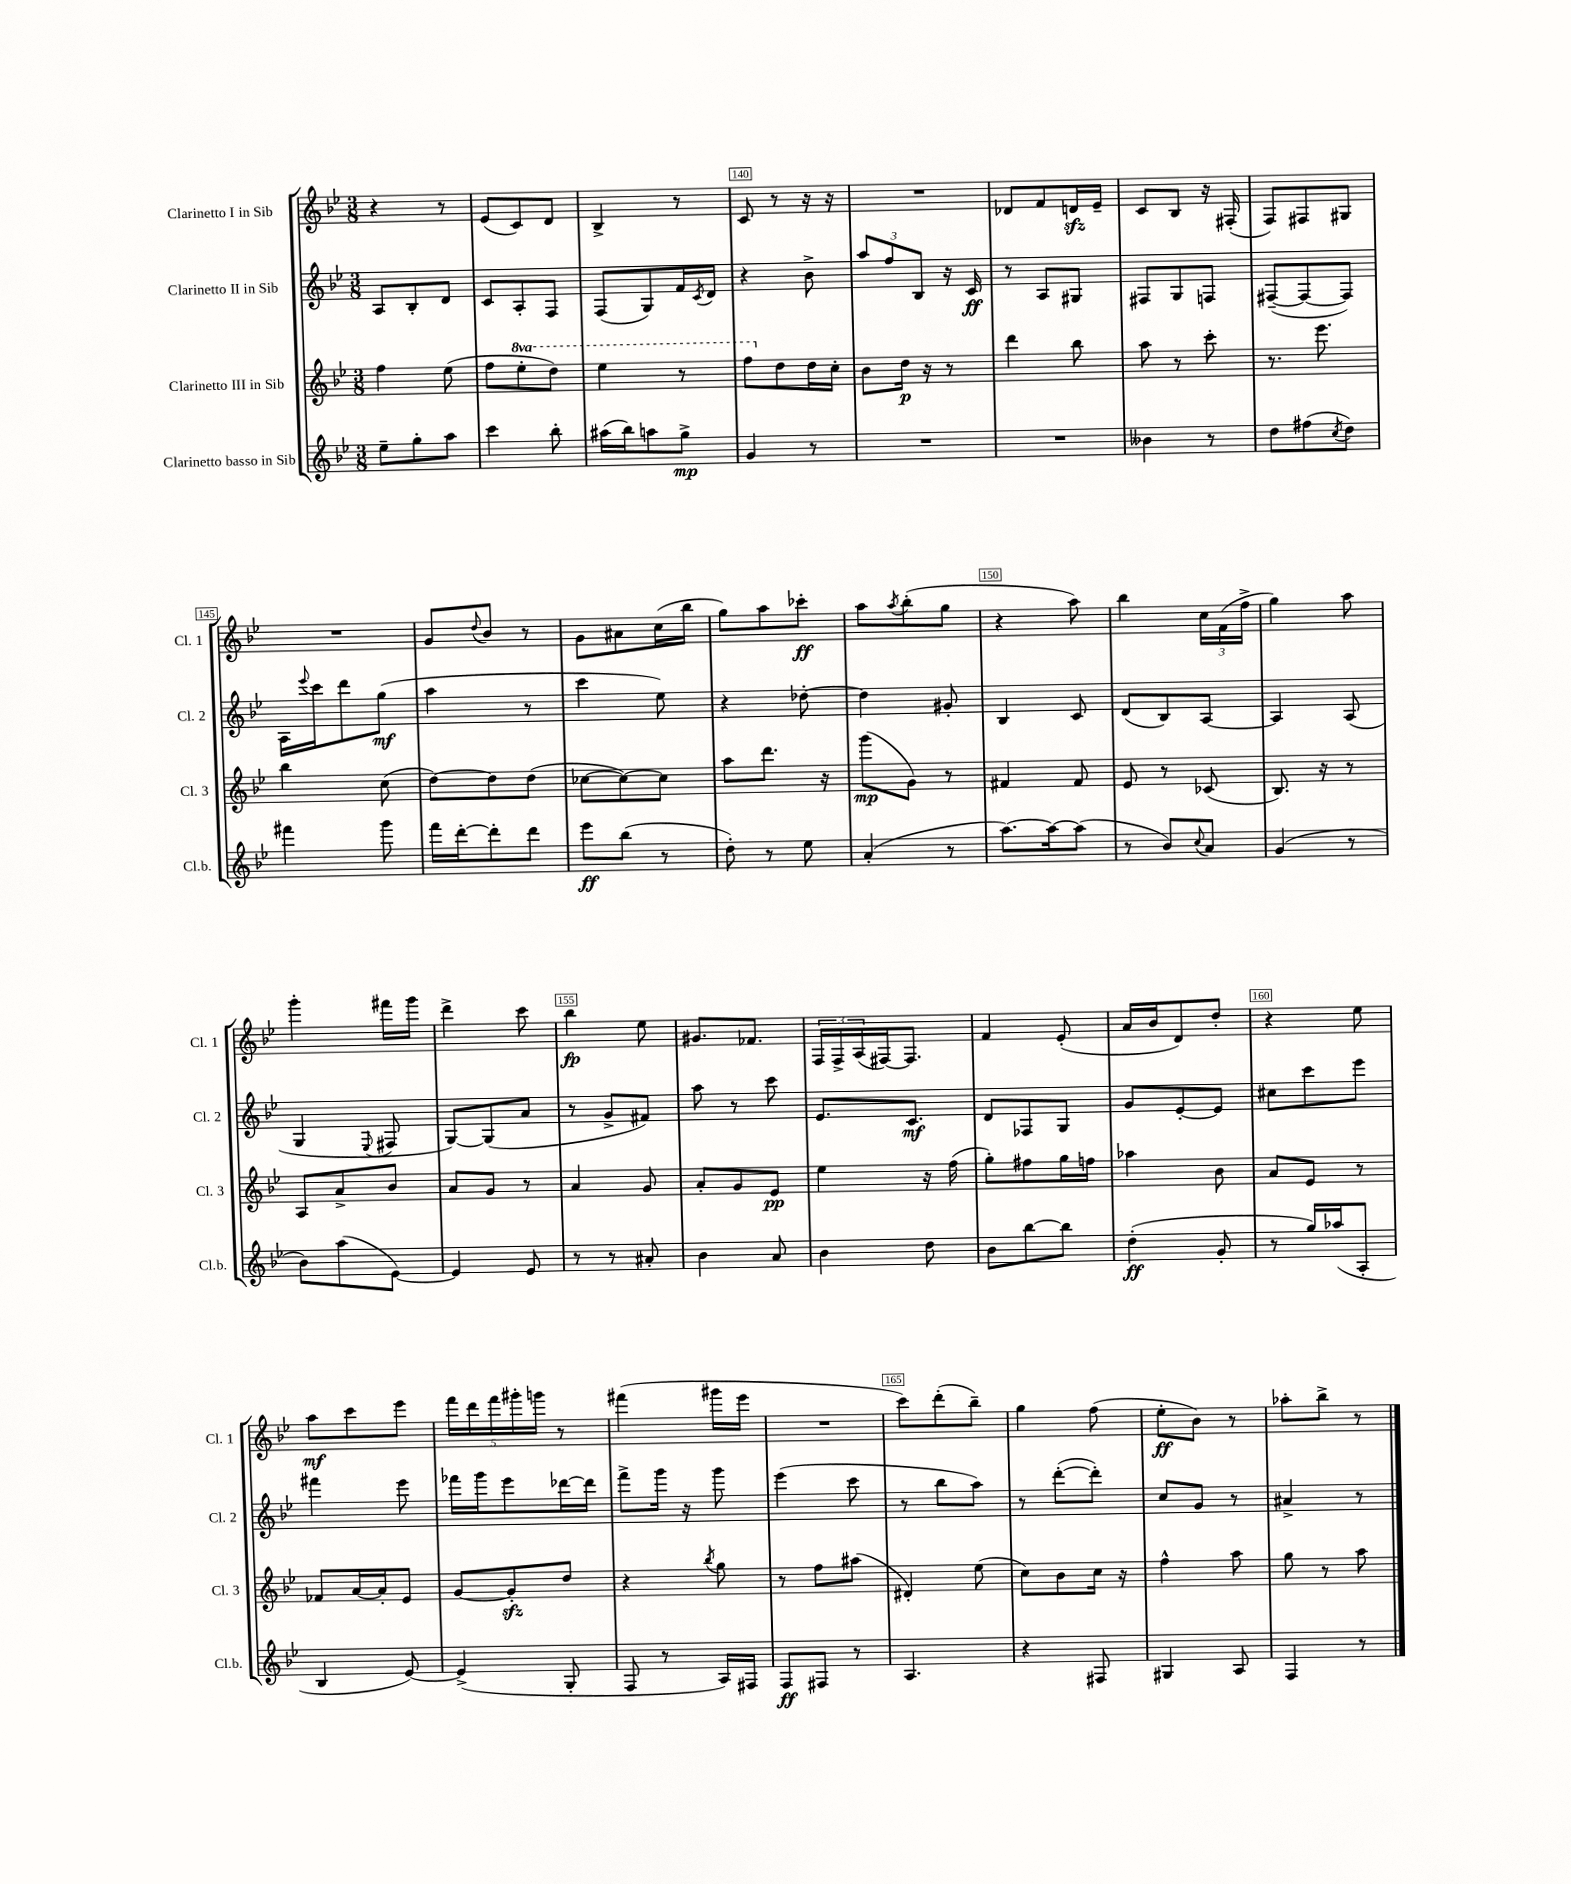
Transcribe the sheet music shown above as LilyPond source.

<<
\new StaffGroup <<
\new Staff = "s0" \with { instrumentName = "Clarinetto I in Sib" shortInstrumentName = "Cl. 1" } {
    \clef treble \key bes \major \numericTimeSignature \time 3/8
    r4 r8 |
    ees'8( c'8) d'8 |
    bes4-> r8 |
    c'8 r8 r16 r16 |
    R4. |
    des'8 f'8 d'16\sfz ees'16-- |
    c'8 bes8 r16 fis16-.( |
    f8) fis8 gis8 |
    R4. |
    g'8 \appoggiatura { d''8 } bes'8 r8 |
    g'8 ais'8 c''16( bes''16 |
    g''8) a''8 ces'''8-.\ff |
    a''8 \acciaccatura { a''8 } bes''8-.( g''8 |
    r4 a''8) |
    bes''4 \tuplet 3/2 { c''16 f'16( f''16-> } |
    g''4) a''8 |
    g'''4-. fis'''16 g'''16 |
    d'''4-> c'''8 |
    bes''4\fp ees''8 |
    gis'8. fes'8. |
    \tuplet 3/2 { f16 f16-> a16( } fis16~) fis8. |
    f'4 ees'8-.( |
    a'16 bes'16 d'8) d''8-. |
    r4 ees''8 |
    a''8\mf c'''8 ees'''8 |
    \tuplet 5/4 { f'''16 d'''16 f'''16 gis'''16-. g'''16 } r8 |
    fis'''4( gis'''16 ees'''16 |
    R4. |
    c'''8) d'''8-.( bes''8--) |
    g''4 f''8( |
    ees''8-.\ff bes'8) r8 |
    aes''8-. bes''8-> r8 \bar "|." |
}
\new Staff = "s1" \with { instrumentName = "Clarinetto II in Sib" shortInstrumentName = "Cl. 2" } {
    \clef treble \key bes \major \numericTimeSignature \time 3/8
    a8 bes8-. d'8 |
    c'8 a8-. f8 |
    f8( g8) f'16 \acciaccatura { c'8 } d'16 |
    r4 bes'8-> |
    \tuplet 3/2 { a''8 f''8 bes8 } r16 c'16\ff |
    r8 a8 gis8 |
    fis8 g8 f8 |
    fis8~--( fis8~ fis8) |
    a16 \appoggiatura { ees'''8 } c'''16 d'''8 g''8\mf( |
    a''4 r8 |
    c'''4 ees''8) |
    r4 des''8~-. |
    des''4 gis'8-. |
    bes4 c'8 |
    d'8( bes8) a8~ |
    a4 a8( |
    g4 \appoggiatura { ees8 } fis8 |
    g8~) g8( a'8 |
    r8 g'8-> fis'8) |
    a''8 r8 c'''8 |
    ees'8. c'8.\mf |
    d'8 fes8 g8 |
    g'8 ees'8~-. ees'8 |
    cis''8 c'''8 ees'''8 |
    fis'''4 ees'''8 |
    fes'''16 g'''16 ees'''8 des'''16~ des'''16 |
    f'''8-> g'''16 r16 g'''8 |
    ees'''4( c'''8 |
    r8 bes''8 a''8) |
    r8 d'''8~-.( d'''8-.) |
    c''8 g'8 r8 |
    ais'4-> r8 \bar "|." |
}
\new Staff = "s2" \with { instrumentName = "Clarinetto III in Sib" shortInstrumentName = "Cl. 3" } {
    \clef treble \key bes \major \numericTimeSignature \time 3/8 \set Staff.ottavationMarkups = #ottavation-simple-ordinals
    f''4 ees''8( |
    f''8 \ottava #1 ees'''8-. d'''8) |
    ees'''4 r8 |
    f'''8 \ottava #0 d''8 d''16 c''16-. |
    bes'8 d''16\p r16 r8 |
    d'''4 bes''8 |
    a''8 r8 c'''8-. |
    r8. ees'''8. |
    bes''4 c''8( |
    d''8~) d''8 d''8( |
    ces''8~ ces''8~) ces''8 |
    a''8 d'''8. r16 |
    g'''8\mp( g'8) r8 |
    fis'4 fis'8 |
    ees'8 r8 ces'8( |
    bes8.) r16 r8 |
    a8 a'8-> bes'8 |
    a'8 g'8 r8 |
    a'4 g'8 |
    a'8-. g'8 ees'8\pp |
    ees''4 r16 f''16( |
    g''8-.) fis''8 g''16 f''16 |
    aes''4 bes'8 |
    a'8 ees'8 r8 |
    fes'8 a'16~ a'16-. ees'8 |
    g'8~ g'8-.\sfz d''8 |
    r4 \acciaccatura { bes''8 } g''8 |
    r8 f''8 ais''8( |
    dis'4-.) ees''8( |
    c''8) bes'8 c''16 r16 |
    f''4-^ a''8 |
    g''8 r8 a''8 \bar "|." |
}
\new Staff = "s3" \with { instrumentName = "Clarinetto basso in Sib" shortInstrumentName = "Cl.b." } {
    \clef treble \key bes \major \numericTimeSignature \time 3/8
    ees''8-- g''8-. a''8 |
    c'''4 bes''8-. |
    ais''16( bes''16) a''8 g''8->\mp |
    g'4 r8 |
    R4. |
    R4. |
    beses'4 r8 |
    d''8 fis''8( \acciaccatura { c''8 } d''8) |
    fis'''4 g'''8 |
    f'''16 d'''16~-. d'''8-. d'''8 |
    ees'''8\ff bes''8( r8 |
    d''8-.) r8 ees''8 |
    a'4-.( r8 |
    a''8.~) a''16~ a''8( |
    r8 bes'8) \appoggiatura { c''8 } a'8 |
    g'4( r8 |
    bes'8) a''8( ees'8~) |
    ees'4 ees'8 |
    r8 r8 ais'8-. |
    bes'4 a'8 |
    bes'4 d''8 |
    bes'8 bes''8~ bes''8 |
    d''4-.\ff( g'8-. |
    r8 g''16) aes''16( a8-. |
    bes4 ees'8~) |
    ees'4->( g8-. |
    f8 r8 a16) fis16 |
    f8\ff fis8 r8 |
    a4. |
    r4 fis8 |
    gis4 a8 |
    f4 r8 \bar "|." |
}
>>
>>
\layout { \context { \Score currentBarNumber = #137 \override BarNumber.break-visibility = ##(#f #t #t) barNumberVisibility = #(every-nth-bar-number-visible 5) \override BarNumber.stencil = #(make-stencil-boxer 0.1 0.3 ly:text-interface::print) } }
